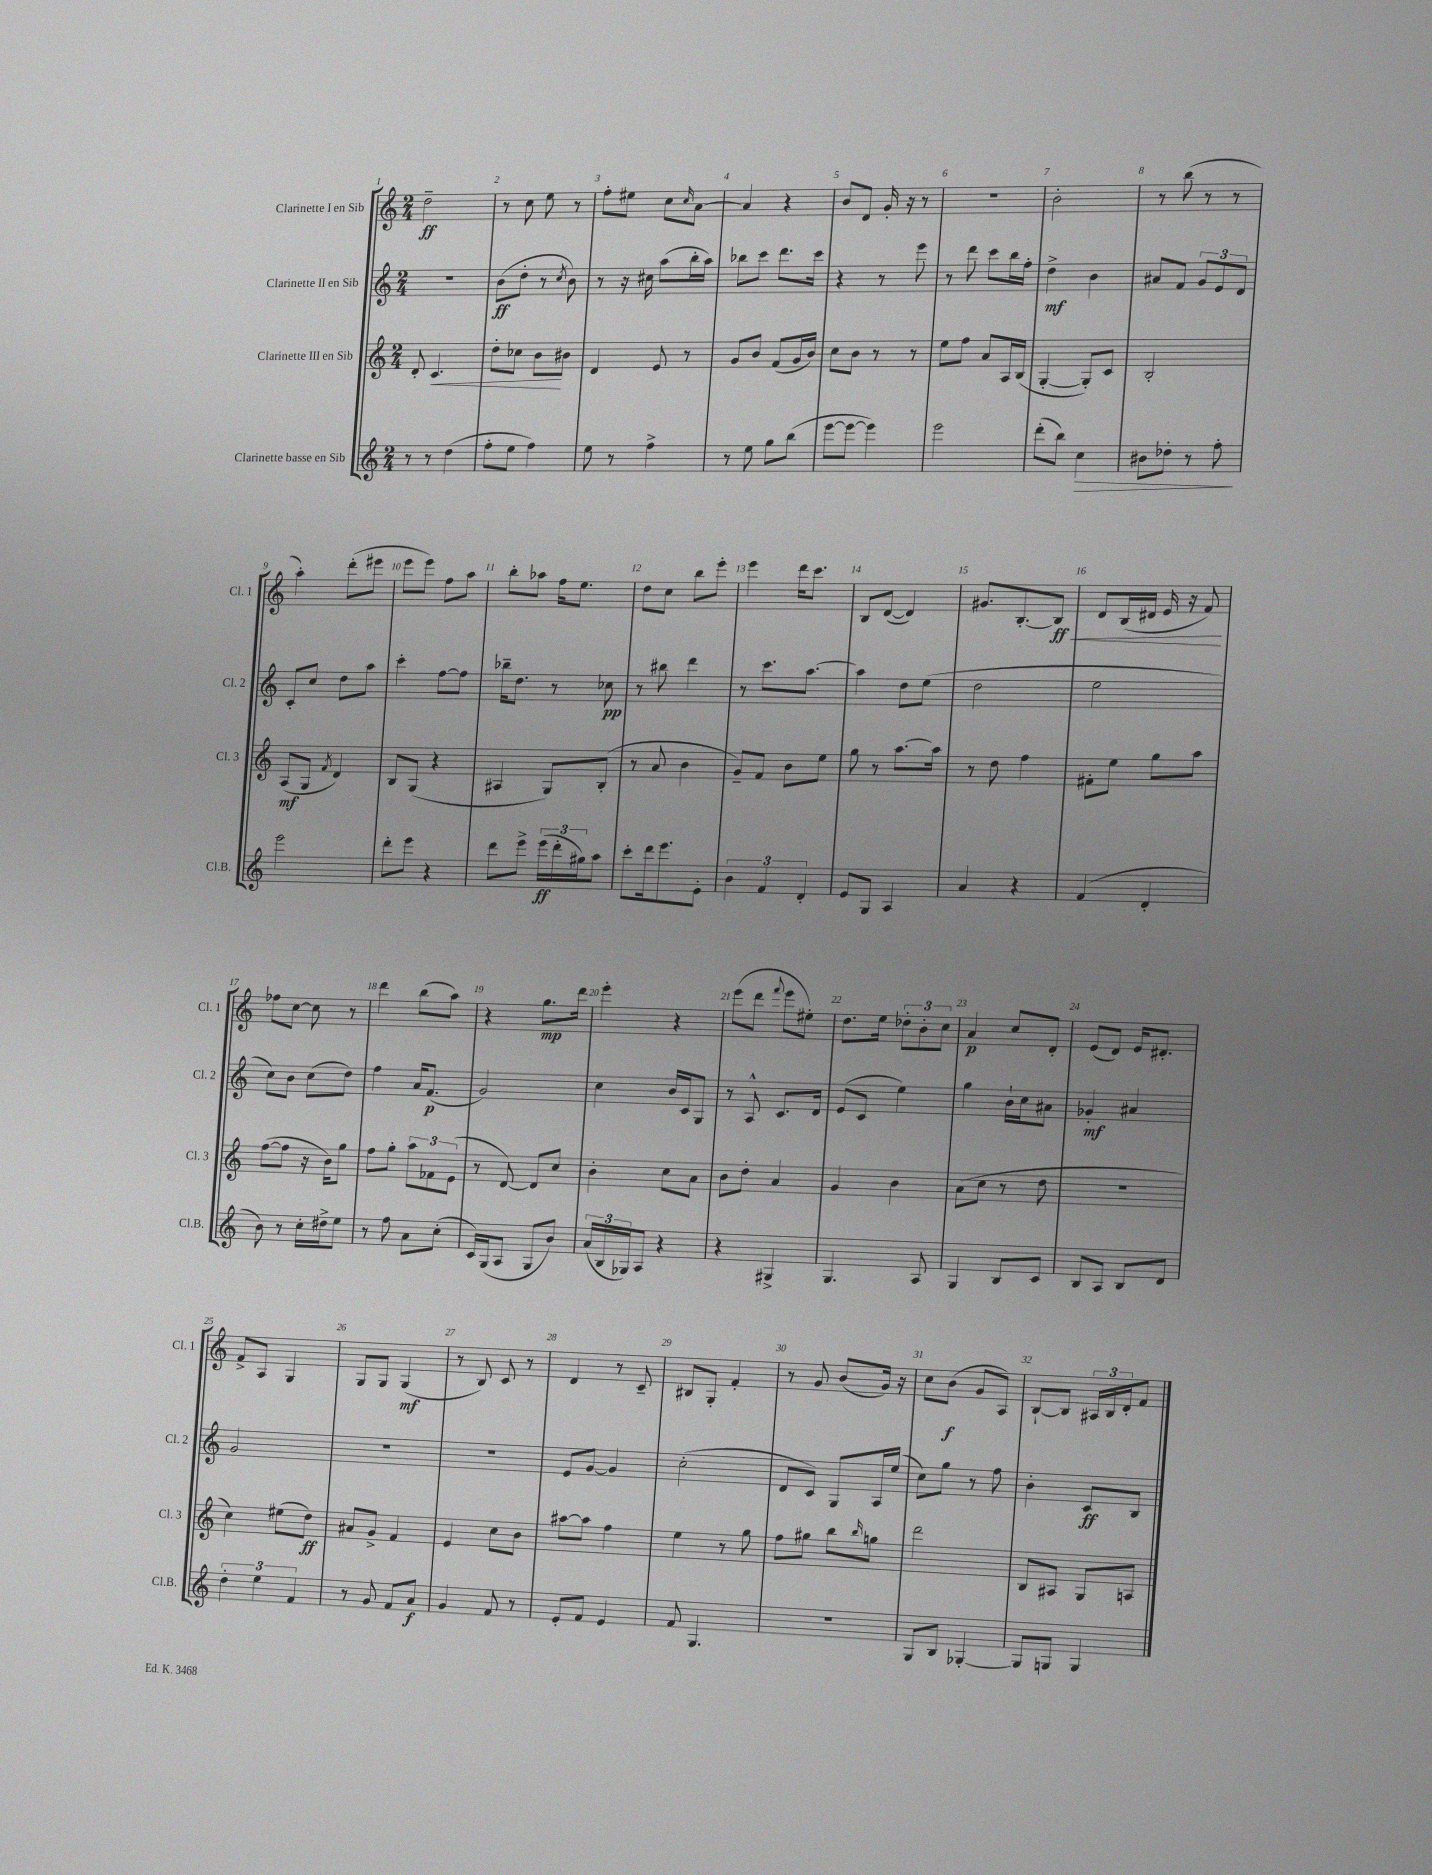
<<
\new StaffGroup <<
\new Staff = "s0" \with { instrumentName = "Clarinette I en Sib" shortInstrumentName = "Cl. 1" } {
    \clef treble \key c \major \numericTimeSignature \time 2/4
    d''2--\ff |
    r8 c''8 e''8 r8 |
    f''8-. eis''8 c''8 \grace { c''16 } a'8~ |
    a'4 r4 |
    b'8 d'8 g'16-. r16 r8 |
    R2 |
    b'2-. |
    r8 b''8( r8 r8 |
    a''4-.) d'''8-.( eis'''8 |
    e'''8 e'''8) f''8 a''8 |
    b''8-. aes''8 f''16 e''8. |
    d''8 c''8 b''8 e'''8-. |
    e'''4 d'''16 c'''8. |
    b8 d'8~( d'4) |
    gis'8. b8.~-. b8\ff\< |
    d'8 b16( dis'16 e'16 r16 f'8\!) |
    fes''8 c''8~ c''8 r8 |
    d'''4 b''8( a''8) |
    r4 g''8.\mp d'''16 |
    e'''4-. r4 |
    e'''8( d'''8 \appoggiatura { f'''8 } e'''8 eis''8-.) |
    d''8. e''16 \tuplet 3/2 { des''8-. b'8-. c''8 } |
    a'4\p c''8 d'8-. |
    e'8( d'8) e'16 dis'8.-. |
    f'8-> a8 g4 |
    g8 g8 g4\mf( |
    r8 b8) c'8 r8 |
    d'4 r8 c'8-- |
    bis8 g8-. f'4-. |
    r8 g'8 b'8( g'16) r16 |
    c''8 b'8\f( g'8 a8) |
    b8~-! b8 \tuplet 3/2 { ais16 b16 d'16-. } f'8 \bar "|." |
}
\new Staff = "s1" \with { instrumentName = "Clarinette II en Sib" shortInstrumentName = "Cl. 2" } {
    \clef treble \key c \major \numericTimeSignature \time 2/4
    r2 |
    b'8\ff( d''8-. r8 \acciaccatura { c''8 } b'8) |
    r8 r16 cis''16 a''8( b''16-. a''16) |
    bes''8 c'''8 d'''8. c'''16 |
    r4 r8 e'''8 |
    r8 d'''8 c'''8 b''16 f''16-. |
    d''4->\mf b'4 |
    ais'8 f'8 \tuplet 3/2 { g'8 e'8 d'8 } |
    c'8-. c''8 d''8 a''8 |
    c'''4-. f''8~ f''8 |
    bes''16-- d''8. r8 ces''8\pp |
    r8 bis''8 d'''4 |
    r8 c'''8. a''8.~ |
    a''4 d''8 e''8( |
    d''2 |
    e''2 |
    c''8) b'8 c''8( d''8) |
    f''4 a'16 f'8.\p( |
    g'2) |
    c''4 b'16 c'16 g8 |
    r8 a8-^ c'8. d'16 |
    e'8( c'8 e''4) |
    g''4 b'16-! c''16 ais'8 |
    ges'4-.\mf ais'4 |
    g'2 |
    R2 |
    R2 |
    e'8 g'8~ g'4 |
    c''2-.( |
    d'8 c'8) g8 a16 e''16( |
    c''8) g''8 r8 f''8 |
    b'4-. c'8\ff b8 \bar "|." |
}
\new Staff = "s2" \with { instrumentName = "Clarinette III en Sib" shortInstrumentName = "Cl. 3" } {
    \clef treble \key c \major \numericTimeSignature \time 2/4
    d'8-. c'4.\< |
    d''8-. ces''8 b'8\! bis'8 |
    d'4 e'8 r8 |
    g'8 b'8 f'8( g'16 b'16) |
    c''8 b'8 r8 r8 |
    e''8 f''8 a'8 a16 b16( |
    g4~-. g8-.) c'8 |
    b2-. |
    a8\mf( g8 \acciaccatura { f'8 } d'4) |
    b8 g8( r4 |
    ais4 g8) b8-.( |
    r8 a'8 b'4 |
    g'8--) f'8 b'8 e''8 |
    g''8 r8 a''8.~ a''16 |
    r8 d''8 f''4 |
    fis'8-. e''8 g''8 a''8 |
    f''8~( f''8 r16 b'16) g''8 |
    f''8 g''8-. \tuplet 3/2 { a''8 fes'8 e'8( } |
    r8 d'8~) d'8 c''8 |
    b'4-. c''8 a'8 |
    b'8 d''8-. a'4 |
    g'4 b'4 |
    a'8( c''8 r8 d''8 |
    R2 |
    c''4) eis''8( d''8\ff) |
    ais'8 g'8-> f'4 |
    e'4 c''8 b'8 |
    ais''8~ ais''8 f''4 |
    e''4 r8 g''8 |
    f''8 gis''8 b''8 \grace { b''16 } g''8 |
    d'''2 |
    b8 ais8 g8 a8 \bar "|." |
}
\new Staff = "s3" \with { instrumentName = "Clarinette basse en Sib" shortInstrumentName = "Cl.B." } {
    \clef treble \key c \major \numericTimeSignature \time 2/4
    r8 r8 d''4( |
    f''8-. e''8 f''4) |
    e''8 r8 f''4-> |
    r8 e''8 g''8 b''8( |
    e'''8~ e'''8~ e'''4) |
    e'''2 |
    d'''8-.( b''8) c''4\> |
    bis'8 des''8-. r8 f''8-.\! |
    e'''2 |
    d'''8-. e'''8 r4 |
    d'''8 e'''8-> \tuplet 3/2 { e'''16\ff( d'''16-. gis''16) } a''8 |
    c'''8-. d'''16 e'''8. e'8-. |
    \tuplet 3/2 { b'4 f'4 d'4-. } |
    e'8 g8 a4 |
    a'4 r4 |
    f'4( d'4-. |
    b'8) r8 c''16-. dis''16-> e''8 |
    r8 f''8 a'8 c''8-.( |
    c'16) g16( a8 g8 b'8) |
    \tuplet 3/2 { a'16( b16 ges16) } a8 r4 |
    r4 gis4-> |
    g4. a8 |
    g4 b8 c'8 |
    b8 a8 b8 d'8 |
    \tuplet 3/2 { d''4-. e''4 f'4 } |
    r8 g'8 f'8 a'8\f |
    g'4 f'8 r8 |
    e'8-. f'8 e'4 |
    f'8 g4. |
    r2 |
    g8 b8 ges4~-. |
    ges8 g8 g4 \bar "|." |
}
>>
>>
\layout { \context { \Score \override BarNumber.break-visibility = ##(#f #t #t) barNumberVisibility = #all-bar-numbers-visible } }
